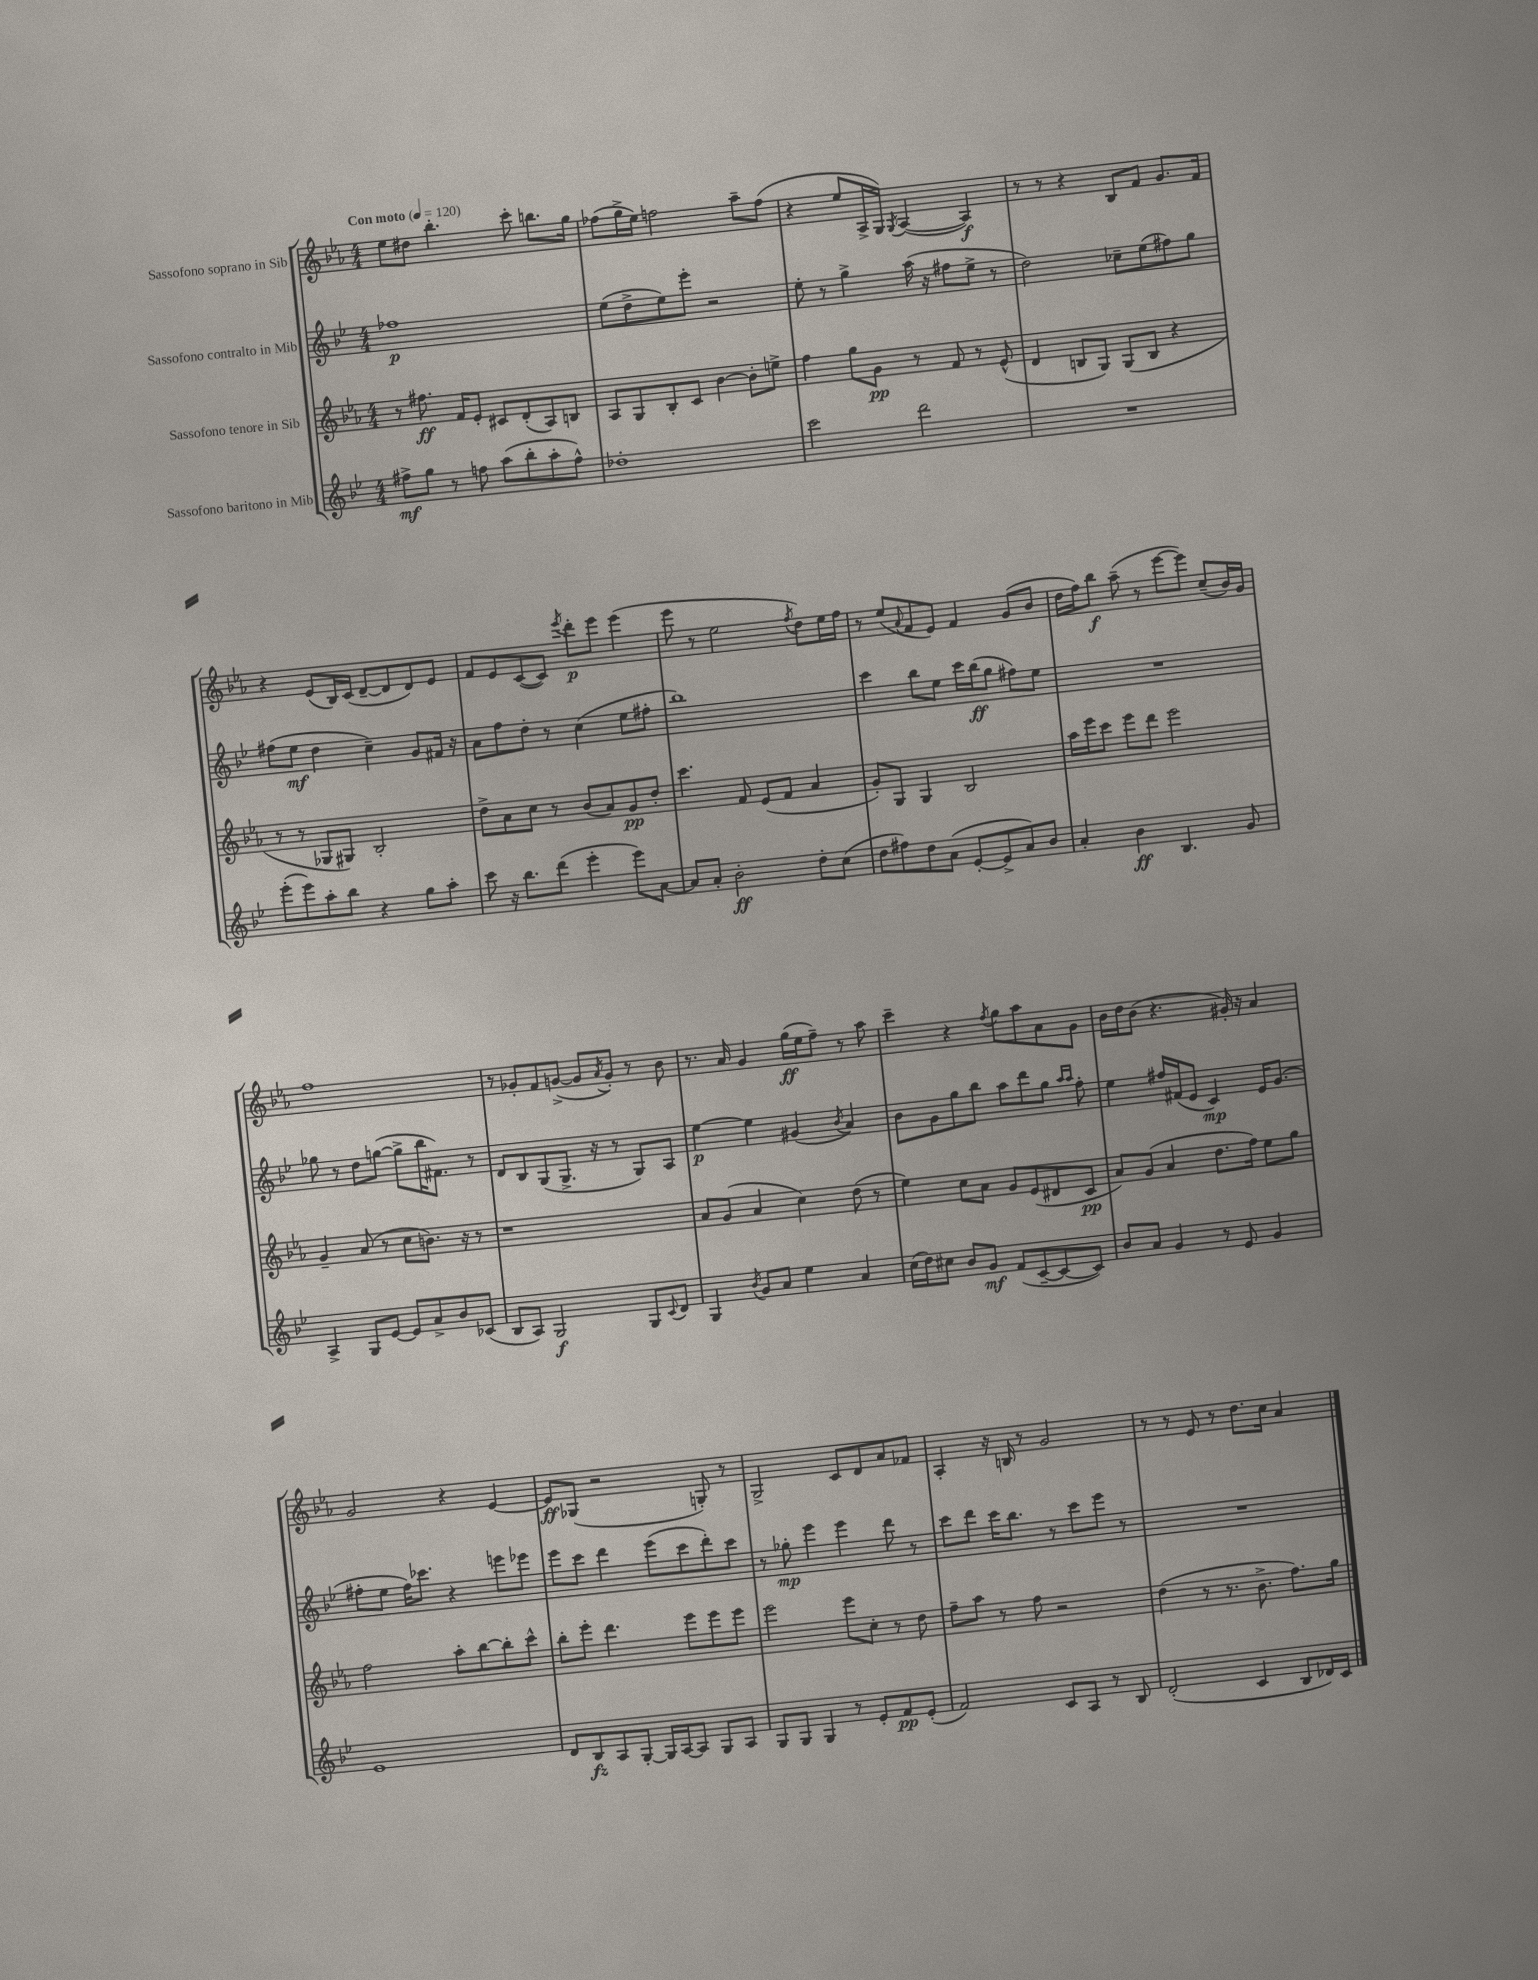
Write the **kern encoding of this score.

**kern	**dynam	**kern	**dynam	**kern	**dynam	**kern	**dynam
*part4	*part4	*part3	*part3	*part2	*part2	*part1	*part1
*staff4	*staff4	*staff3	*staff3	*staff2	*staff2	*staff1	*staff1
*I"Sassofono baritono in Mib	*	*I"Sassofono tenore in Sib	*	*I"Sassofono contralto in Mib	*	*I"Sassofono soprano in Sib	*
*clefG2	*	*clefG2	*	*clefG2	*	*clefG2	*
*k[b-e-]	*	*k[b-e-a-]	*	*k[b-e-]	*	*k[b-e-a-]	*
*M4/4	*	*M4/4	*	*M4/4	*	*M4/4	*
*MM120	*	*MM120	*	*MM120	*	*MM120	*
=1	=1	=1	=1	=1	=1	=1	=1
!	!	!	!	!	!	!LO:TX:a:B:t=Con moto	!
8ff#X^\L	mf	8r	.	1ff-X	p	8ee-\L	.
8gg\J	.	8.ff#X\	ff	.	.	8dd#X\J	.
8r	.	.	.	.	.	4.bb-'\	.
.	.	16f/KL	.	.	.	.	.
8ffn\	.	8e-'/J	.	.	.	.	.
(8aa\L	.	8c#X/L	.	.	.	.	.
8bb-'\	.	(8d'/	.	.	.	8ccc'\	.
8aa'\	.	8A-/)	.	.	.	8.bbn\L	.
8ff^^\J)	.	8Bn/J	.	.	.	.	.
.	.	.	.	.	.	16gg\Jk	.
=2	=2	=2	=2	=2	=2	=2	=2
1dd-X'	.	8A-/L	.	(8ee-\L	.	(8ff-X\L	.
.	.	8G/	.	8dd^\	.	16gg^\L	.
.	.	.	.	.	.	16ee-\JJ)	.
.	.	8B-'/	.	8ee-\)	.	2ffn\	.
.	.	8c/J	.	8eee-'\J	.	.	.
.	.	[4b-\	.	2r	.	.	.
.	.	8b-'\L]	.	.	.	8aa-~\L	.
.	.	8een^\J	.	.	.	(8ff\J	.
=3	=3	=3	=3	=3	=3	=3	=3
2ccc\	.	4ff\	.	8ee-'\	.	4r	.
.	.	.	.	8r	.	.	.
.	.	8gg\L	.	4gg^\	.	8ee-/L	.
.	.	8g\J	pp	.	.	16A-^/L	.
.	.	.	.	.	.	16G/JJ)	.
.	.	.	.	.	.	8qG/	.
2ddd\	.	8r	.	(16aa\	.	([4A-/	.
.	.	.	.	16r	.	.	.
.	.	8f/	.	8ff#X\L	.	.	.
.	.	8r	.	8ee-^\J	.	4A-/])	f
.	.	(8e-^^/	.	8r	.	.	.
=4	=4	=4	=4	=4	=4	=4	=4
1r	.	4d/	.	2dd\)	.	8r	.
.	.	.	.	.	.	8r	.
.	.	8Bn/L	.	.	.	4r	.
.	.	8G/J)	.	.	.	.	.
.	.	(8G/L	.	8cc-X~\L	.	8B-/L	.
.	.	8B/J	.	(8ee-\	.	8f/J	.
.	.	4r	.	8ff#X\)	.	8.g/L	.
.	.	.	.	8gg\J	.	.	.
.	.	.	.	.	.	16f/Jk	.
!!LO:LB:g=z
=5	=5	=5	=5	=5	=5	=5	=5
(8eee-'\L	.	8r	.	(8ff#X\L	.	4r	.
8eee-\)	.	8r	.	8ee-\J	mf	.	.
8aa'\	.	8G-X/L	.	4dd\	.	(8e-/L	.
8bb-\J	.	8G#X/J)	.	.	.	16B-/L)	.
.	.	.	.	.	.	(16c/JJ	.
4r	.	2B-'/	.	4cc~\)	.	[8d~/L	.
.	.	.	.	.	.	8d/]	.
8gg\L	.	.	.	8g/L	.	8d/)	.
8aa'\J	.	.	.	16f#X/Jk	.	8e-/J	.
.	.	.	.	16r	.	.	.
=6	=6	=6	=6	=6	=6	=6	=6
8ccc\	.	8dd^\L	.	8a\L	.	8f/L	.
16r	.	8a-\	.	8ff\	.	8e-/	.
8.bb-\L	.	.	.	.	.	.	.
.	.	8cc\J	.	8dd'\J	.	([8c/	.
(8ddd\J	.	8r	.	8r	.	8c/J])	.
.	.	.	.	.	.	8qeee-/	.
4eee-'\	.	(8b-/L	.	(4cc\	.	8ddd'\L	p
.	.	8a-/)	.	.	.	8eee-\J	.
8eee-\L)	.	8g/	pp	8ee-\L	.	(4eee-\	.
[8a\J	.	8dd'/J	.	8ff#X'\J	.	.	.
=7	=7	=7	=7	=7	=7	=7	=7
8a/L]	.	4.ccc\	.	1bb-)	.	8eee-\	.
8a'/J	.	.	.	.	.	8r	.
2b-'\	ff	.	.	.	.	2ee-\	.
.	.	8f/	.	.	.	.	.
.	.	(8e-/L	.	.	.	.	.
.	.	8f/J	.	.	.	.	.
.	.	.	.	.	.	8qff/	.
8dd'\L	.	4a-/	.	.	.	8dd\L)	.
(8cc\J	.	.	.	.	.	16ee-\L	.
.	.	.	.	.	.	16ff\JJ	.
=8	=8	=8	=8	=8	=8	=8	=8
8dd\L	.	8g'/L)	.	4ccc\	.	8r	.
8ff#X\)	.	8G/J	.	.	.	(8ee-/L	.
.	.	.	.	.	.	8qqa-/	.
8dd\	.	4G/	.	8bb-\L	.	8f/	.
(8a\J	.	.	.	8ee-\J	.	8e-/J)	.
[8e-'/L	.	2B-/	.	16ccc\LL	.	4f/	.
.	.	.	.	(16bb-\J	ff	.	.
8e-^/]	.	.	.	8gg\J	.	.	.
8a/)	.	.	.	8ff#X\L)	.	(8g/L	.
8b-/J	.	.	.	8ee-\J	.	8b-/J	.
=9	=9	=9	=9	=9	=9	=9	=9
4a'/	.	16aa-\LL	.	1r	.	16dd\LL	.
.	.	16eee-\J	.	.	.	16ff\J)	.
.	.	8ccc\J	.	.	.	8bb-\J	f
4b-\	ff	8eee-\L	.	.	.	(8aa-~\	.
.	.	8ddd\J	.	.	.	8r	.
4.B-/	.	2eee-\	.	.	.	[8eee-\L	.
.	.	.	.	.	.	8eee-\J])	.
.	.	.	.	.	.	(8cc~/L	.
8g/	.	.	.	.	.	16b-/L)	.
.	.	.	.	.	.	16g/JJ	.
!!LO:LB:g=z
=10	=10	=10	=10	=10	=10	=10	=10
4A^/	.	4g~/	.	8gg-X\	.	1ff	.
.	.	.	.	8r	.	.	.
8G/L	.	(8a-/	.	8dd\L	.	.	.
[8e-/J	.	8r	.	([8ggn\J	.	.	.
8e-/L]	.	8cc\L	.	8gg^\L]	.	.	.
8a^/	.	8.bn\J)	.	16bb-\K	.	.	.
.	.	.	.	8.f#X\J)	.	.	.
8b-/	.	.	.	.	.	.	.
.	.	16r	.	.	.	.	.
(8c-X/J	.	8r	.	8r	.	.	.
=11	=11	=11	=11	=11	=11	=11	=11
8B-/L	.	1r	.	8d/L	.	8r	.
8A/J)	.	.	.	8B-/	.	8g-X'/L	.
2G/	f	.	.	(8G/	.	8f/	.
.	.	.	.	8.G^/J	.	([8gn^/J	.
.	.	.	.	.	.	8g/L]	.
.	.	.	.	16r	.	.	.
.	.	.	.	.	.	8qa-/	.
.	.	.	.	8r	.	8g'/J)	.
8G/L	.	.	.	8G/L)	.	8r	.
8qqc/	.	.	.	.	.	.	.
8d/J	.	.	.	8A/J	.	8b-\	.
=12	=12	=12	=12	=12	=12	=12	=12
4G/	.	8a-/L	.	[4ee-\	p	8.r	.
.	.	(8g/J	.	.	.	.	.
.	.	.	.	.	.	16a-/	.
8qb-/	.	.	.	.	.	.	.
8g/L	.	4a-/	.	4ee-\]	.	4g/	.
8a/J	.	.	.	.	.	.	.
4ee-\	.	4cc\)	.	(4g#X/	.	(16gg\LL	ff
.	.	.	.	.	.	16ee-\J	.
.	.	.	.	.	.	8ff~\J)	.
.	.	.	.	8qb-/	.	.	.
4a/	.	(8dd\	.	4a/)	.	8r	.
.	.	8r	.	.	.	8aa-\	.
=13	=13	=13	=13	=13	=13	=13	=13
(16cc\LL	.	4ee-\)	.	8b-\L	.	4ccc~\	.
16dd\J)	.	.	.	.	.	.	.
8cc#X\J	.	.	.	8g\	.	.	.
8b-/L	.	8cc\L	.	8gg\	.	4r	.
8g/J	mf	8a-\J	.	8bb-\J	.	.	.
.	.	.	.	.	.	8qff/	.
(8f/L	.	8g/L	.	8aa\L	.	8gg\L	.
[8c~/	.	(8e-/	.	8ddd\	.	8aa-\	.
8c/_	.	8d#X/	.	8gg\J	.	8a-\	.
.	.	.	.	16qqaa/LL	.	.	.
.	.	.	.	16qqaa/JJ	.	.	.
8c/J])	.	8c/J	pp	8ff'\	.	8g\J	.
=14	=14	=14	=14	=14	=14	=14	=14
8b-/L	.	8a-/L)	.	4ee-\	.	16b-\LL	.
.	.	.	.	.	.	16dd\J	.
8a/J	.	(8g/J	.	.	.	(8b-\J	.
4g/	.	4a-/	.	16ff#X/LL	.	4.r	.
.	.	.	.	(16f#X/J	.	.	.
.	.	.	.	8e-/J	.	.	.
8r	.	8.dd\L	.	4c/)	mp	.	.
8e-/	.	.	.	.	.	16g#X'/)	.
.	.	16ff\Jk)	.	.	.	16r	.
4g/	.	8ee-\L	.	16e-/KL	.	4a-/	.
.	.	.	.	(8.g/J	.	.	.
.	.	8gg\J	.	.	.	.	.
!!LO:LB:g=z
=15	=15	=15	=15	=15	=15	=15	=15
1e-	.	2ff\	.	8ff#X'\L	.	2g/	.
.	.	.	.	8ee-\J	.	.	.
.	.	.	.	16ff#\KL)	.	.	.
.	.	.	.	8.ccc-X\J	.	.	.
.	.	8aa-'\L	.	4r	.	4r	.
.	.	[8bb-\	.	.	.	.	.
.	.	8bb-'\]	.	8eeen\L	.	[4e-/	.
.	.	8ccc^^\J	.	8eee-X\J	.	.	.
=16	=16	=16	=16	=16	=16	=16	=16
8d/L	.	8bb-'\L	.	8eee-\L	.	8e-/L]	ff
8B-/	fz	8eee-'\J	.	8ccc\J	.	(8G-X/J	.
8A/	.	4.ddd\	.	4ddd\	.	2r	.
[8G'/J	.	.	.	.	.	.	.
16G/LL]	.	.	.	(8eee-\L	.	.	.
[16A/J	.	.	.	.	.	.	.
8A/J]	.	8eee-\L	.	8ccc\	.	.	.
8G/L	.	8eee-\	.	8ddd'\)	.	8Gn'/)	.
8A/J	.	8eee-\J	.	8ccc\J	.	8r	.
=17	=17	=17	=17	=17	=17	=17	=17
8G/L	.	2eee-\	.	8r	.	2G^/	.
8G/J	.	.	.	8gg-X'\	mp	.	.
4G/	.	.	.	4eee-\	.	.	.
8r	.	8eee-\L	.	4eee-\	.	8c/L	.
8e-'/L	.	8cc'\J	.	.	.	8d/	.
8f/	pp	8r	.	8ddd\	.	8a-/	.
(8e-'/J	.	8dd\	.	8r	.	8f-X/J	.
=18	=18	=18	=18	=18	=18	=18	=18
2f/)	.	8ff~\L	.	8ccc\L	.	4A-'/	.
.	.	8aa-\J	.	8ddd\J	.	.	.
.	.	8r	.	16ccc\KL	.	16r	.
.	.	.	.	8.bb-\J	.	16Bn/	.
.	.	8ff\	.	.	.	8r	.
8c/L	.	2r	.	8r	.	2g/	.
8A/J	.	.	.	8ccc\L	.	.	.
8r	.	.	.	8eee-\J	.	.	.
8B-/	.	.	.	8r	.	.	.
=19	=19	=19	=19	=19	=19	=19	=19
(2d'/	.	(4dd\	.	1r	.	8r	.
.	.	.	.	.	.	8r	.
.	.	8r	.	.	.	8e-/	.
.	.	8.r	.	.	.	8r	.
4c/	.	.	.	.	.	8.dd\L	.
.	.	8.b-^\	.	.	.	.	.
.	.	.	.	.	.	16cc\Jk	.
8B-/L	.	8.ff\L)	.	.	.	4a-/	.
16d-X/L)	.	.	.	.	.	.	.
16c/JJ	.	16gg\Jk	.	.	.	.	.
==	==	==	==	==	==	==	==
*-	*-	*-	*-	*-	*-	*-	*-
